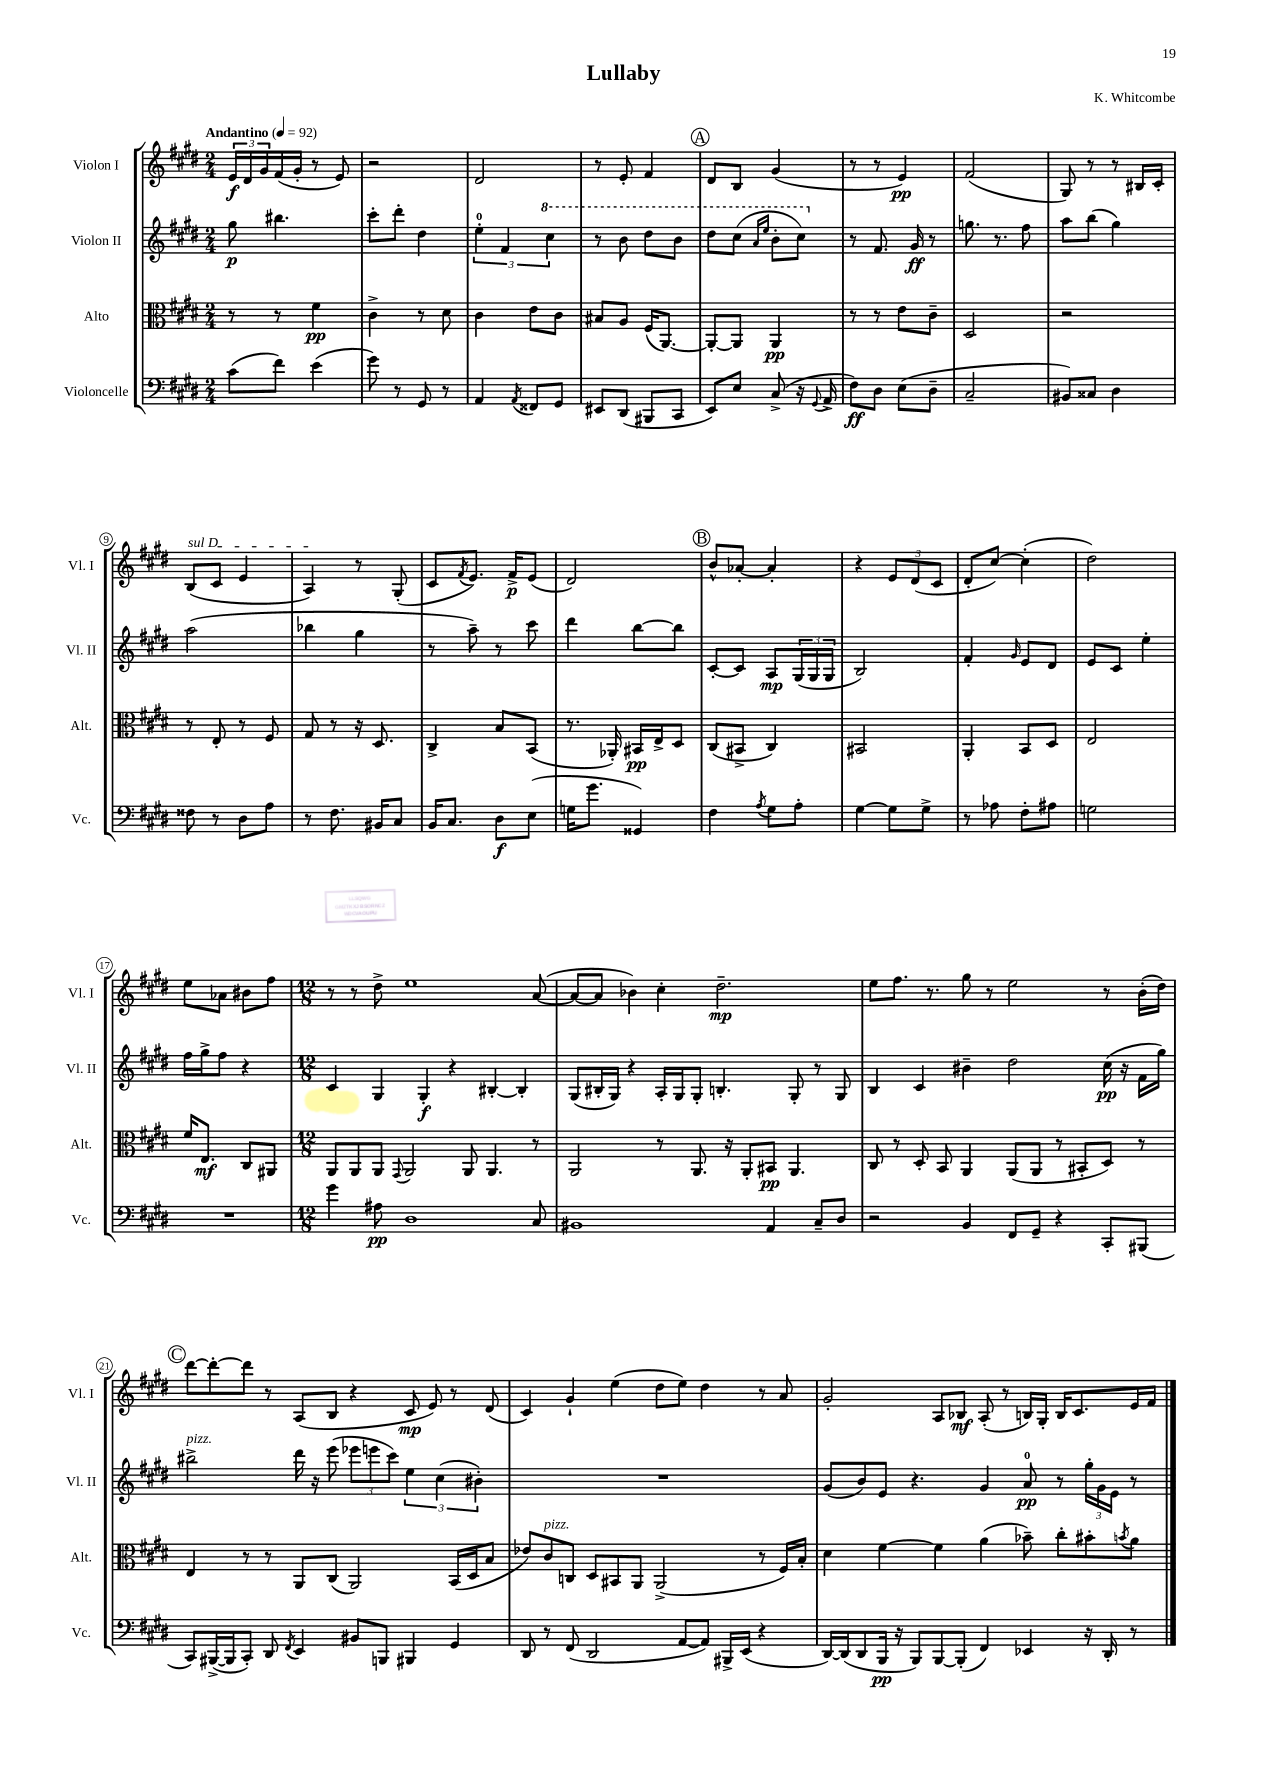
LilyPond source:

\header { title = "Lullaby" composer = "K. Whitcombe" }
<<
\new StaffGroup <<
\new Staff = "s0" \with { instrumentName = "Violon I" shortInstrumentName = "Vl. I" } {
    \clef treble \key e \major \numericTimeSignature \time 2/4 \tempo "Andantino" 4 = 92
    \tuplet 3/2 { e'16\f dis'16 gis'16 } fis'16( gis'16-. r8 e'8) |
    r2 |
    dis'2 |
    r8 e'8-. fis'4 |
    \mark \markup { \circle "A" } dis'8 b8 gis'4( |
    r8 r8 e'4\pp) |
    fis'2( |
    gis8) r8 r8 bis16 cis'16-. |
    \once \override TextSpanner.bound-details.left.text = \markup { \italic "sul D" } b8\startTextSpan( cis'8 e'4 |
    a4\stopTextSpan) r8 gis8-.( |
    cis'8 \acciaccatura { fis'8 } e'8.) fis'16->\p e'8( |
    dis'2) |
    \mark \markup { \circle "B" } b'8-^ aes'8~-. aes'4-. |
    r4 \tuplet 3/2 { e'8 dis'8( cis'8 } |
    dis'8-. cis''8~) cis''4-.( |
    dis''2) |
    e''8 aes'8 bis'8 fis''8 |
    \numericTimeSignature \time 12/8 r8 r8 dis''8-> e''1 a'8~( |
    a'8~ a'8 bes'4) cis''4-. dis''2.--\mp |
    e''8 fis''8. r8. gis''8 r8 e''2 r8 b'16-.( dis''16) |
    \mark \markup { \circle "C" } dis'''8~ dis'''8~-. dis'''8 r8 a8( b8 r4 cis'8\mp e'8) r8 dis'8( |
    cis'4) gis'4-! e''4( dis''8 e''8) dis''4 r8 a'8 |
    gis'2-. a8 bes8\mf a8-.( r8 b16) gis16-. b16 cis'8. e'16 fis'16 \bar "|." |
}
\new Staff = "s1" \with { instrumentName = "Violon II" shortInstrumentName = "Vl. II" } {
    \clef treble \key e \major \numericTimeSignature \time 2/4
    gis''8\p bis''4. |
    cis'''8-. dis'''8-. dis''4 |
    \tuplet 3/2 { e''4-0-. fis'4 \ottava #1 cis'''4 } |
    r8 b''8 dis'''8 b''8 |
    \mark \markup { \circle "A" } dis'''8 cis'''8( \grace { a''16 e'''16 } b''8-. cis'''8) \ottava #0 |
    r8 fis'8. gis'16\ff r8 |
    g''8. r8. fis''8 |
    a''8 b''8( gis''4) |
    a''2( |
    bes''4 gis''4 |
    r8 a''8--) r8 cis'''8 |
    dis'''4 b''8~ b''8 |
    \mark \markup { \circle "B" } cis'8~-. cis'8 a8\mp \tuplet 3/2 { gis16( gis16 gis16 } |
    b2) |
    fis'4-. \grace { gis'16 } e'8 dis'8 |
    e'8 cis'8 e''4-. |
    fis''16 gis''16-> fis''8 r4 |
    \numericTimeSignature \time 12/8 cis'4 gis4 gis4-.\f r4 bis4~-. bis4-. |
    gis8( bis16-. gis16) r4 a16-. gis16 gis8-. b4.-. gis8-. r8 gis8 |
    b4 cis'4 bis'4-- dis''2 cis''16\pp( r16 fis'16 gis''16) |
    \mark \markup { \circle "C" } bis''2->^\markup { \italic "pizz." } dis'''16 r16 e'''8( \tuplet 3/2 { ees'''8 e'''8 cis'''8) } \tuplet 3/2 { e''4 cis''4( bis'4-.) } |
    R1. |
    gis'8( b'8) e'8 r4. gis'4 a'8-0\pp r8 \tuplet 3/2 { gis''16-. gis'16 e'16 } r8 \bar "|." |
}
\new Staff = "s2" \with { instrumentName = "Alto" shortInstrumentName = "Alt." } {
    \clef alto \key e \major \numericTimeSignature \time 2/4
    r8 r8 fis'4\pp |
    cis'4-> r8 dis'8 |
    cis'4 e'8 cis'8 |
    bis8 a8 fis16( a,8.~) |
    \mark \markup { \circle "A" } a,8~-. a,8 a,4\pp |
    r8 r8 e'8 cis'8-- |
    dis2 |
    r2 |
    r8 e8-. r8 fis8 |
    gis8 r8 r16 dis8. |
    cis4-> b8 b,8( |
    r8. aes,16-.) bis,16\pp e16-> dis8 |
    \mark \markup { \circle "B" } cis8( bis,8-> cis4) |
    bis,2 |
    a,4-. b,8 dis8 |
    e2 |
    fis'16 e8.\mf cis8 ais,8 |
    \numericTimeSignature \time 12/8 a,8 a,8 a,8 \appoggiatura { gis,8 } a,2 a,8 a,4. r8 |
    a,2 r8 a,8. r16 a,8-. bis,8\pp a,4. |
    cis8 r8 dis8-. b,8 a,4 a,8( a,8 r8 bis,8-. dis8) r8 |
    \mark \markup { \circle "C" } e4 r8 r8 a,8 cis8( a,2) b,16( dis16 b8 |
    ees'8) cis'8^\markup { \italic "pizz." } c8 dis8 bis,8 a,8 a,2->( r8 fis16) b16-. |
    dis'4 fis'4~ fis'4 a'4( bes'8--) cis''8-. bis'8-. \acciaccatura { b'8 } a'8 \bar "|." |
}
\new Staff = "s3" \with { instrumentName = "Violoncelle" shortInstrumentName = "Vc." } {
    \clef bass \key e \major \numericTimeSignature \time 2/4
    cis'8( fis'8) e'4( |
    gis'8) r8 gis,8 r8 |
    a,4 \acciaccatura { a,8 } fisis,8 gis,8 |
    eis,8 dis,8( bis,,8 cis,8 |
    \mark \markup { \circle "A" } e,8) e8 cis8->( r16 \appoggiatura { gis,8 } a,16-> |
    fis8\ff) dis8 e8( dis8-- |
    cis2-- |
    bis,8) cisis8 dis4 |
    fisis8 r8 dis8 a8 |
    r8 fis8. bis,16 cis8 |
    b,16 cis8. dis8\f e8( |
    g16 gis'8. gisis,4) |
    \mark \markup { \circle "B" } fis4 \acciaccatura { a8 } gis8 a8-. |
    gis4~ gis8 gis8-> |
    r8 aes8 fis8-. ais8 |
    g2 |
    R2 |
    \numericTimeSignature \time 12/8 gis'4 ais8\pp dis1 cis8 |
    bis,1 a,4 cis8-- dis8 |
    r2 b,4 fis,8 gis,8-- r4 cis,8-. bis,,8( |
    \mark \markup { \circle "C" } cis,8) bis,,16~->( bis,,16 cis,8-.) dis,8 \acciaccatura { fis,8 } e,4 bis,8 b,,8 bis,,4 gis,4 |
    dis,8 r8 fis,8( dis,2 a,8~ a,8) bis,,16-> e,16( r4 |
    dis,16~) dis,16( dis,8 b,,16\pp r16 b,,8) b,,8~ b,,8-.( fis,4) ees,4 r16 dis,16-. r8 \bar "|." |
}
>>
>>
\layout { \context { \Score \override BarNumber.stencil = #(make-stencil-circler 0.1 0.3 ly:text-interface::print) } }
